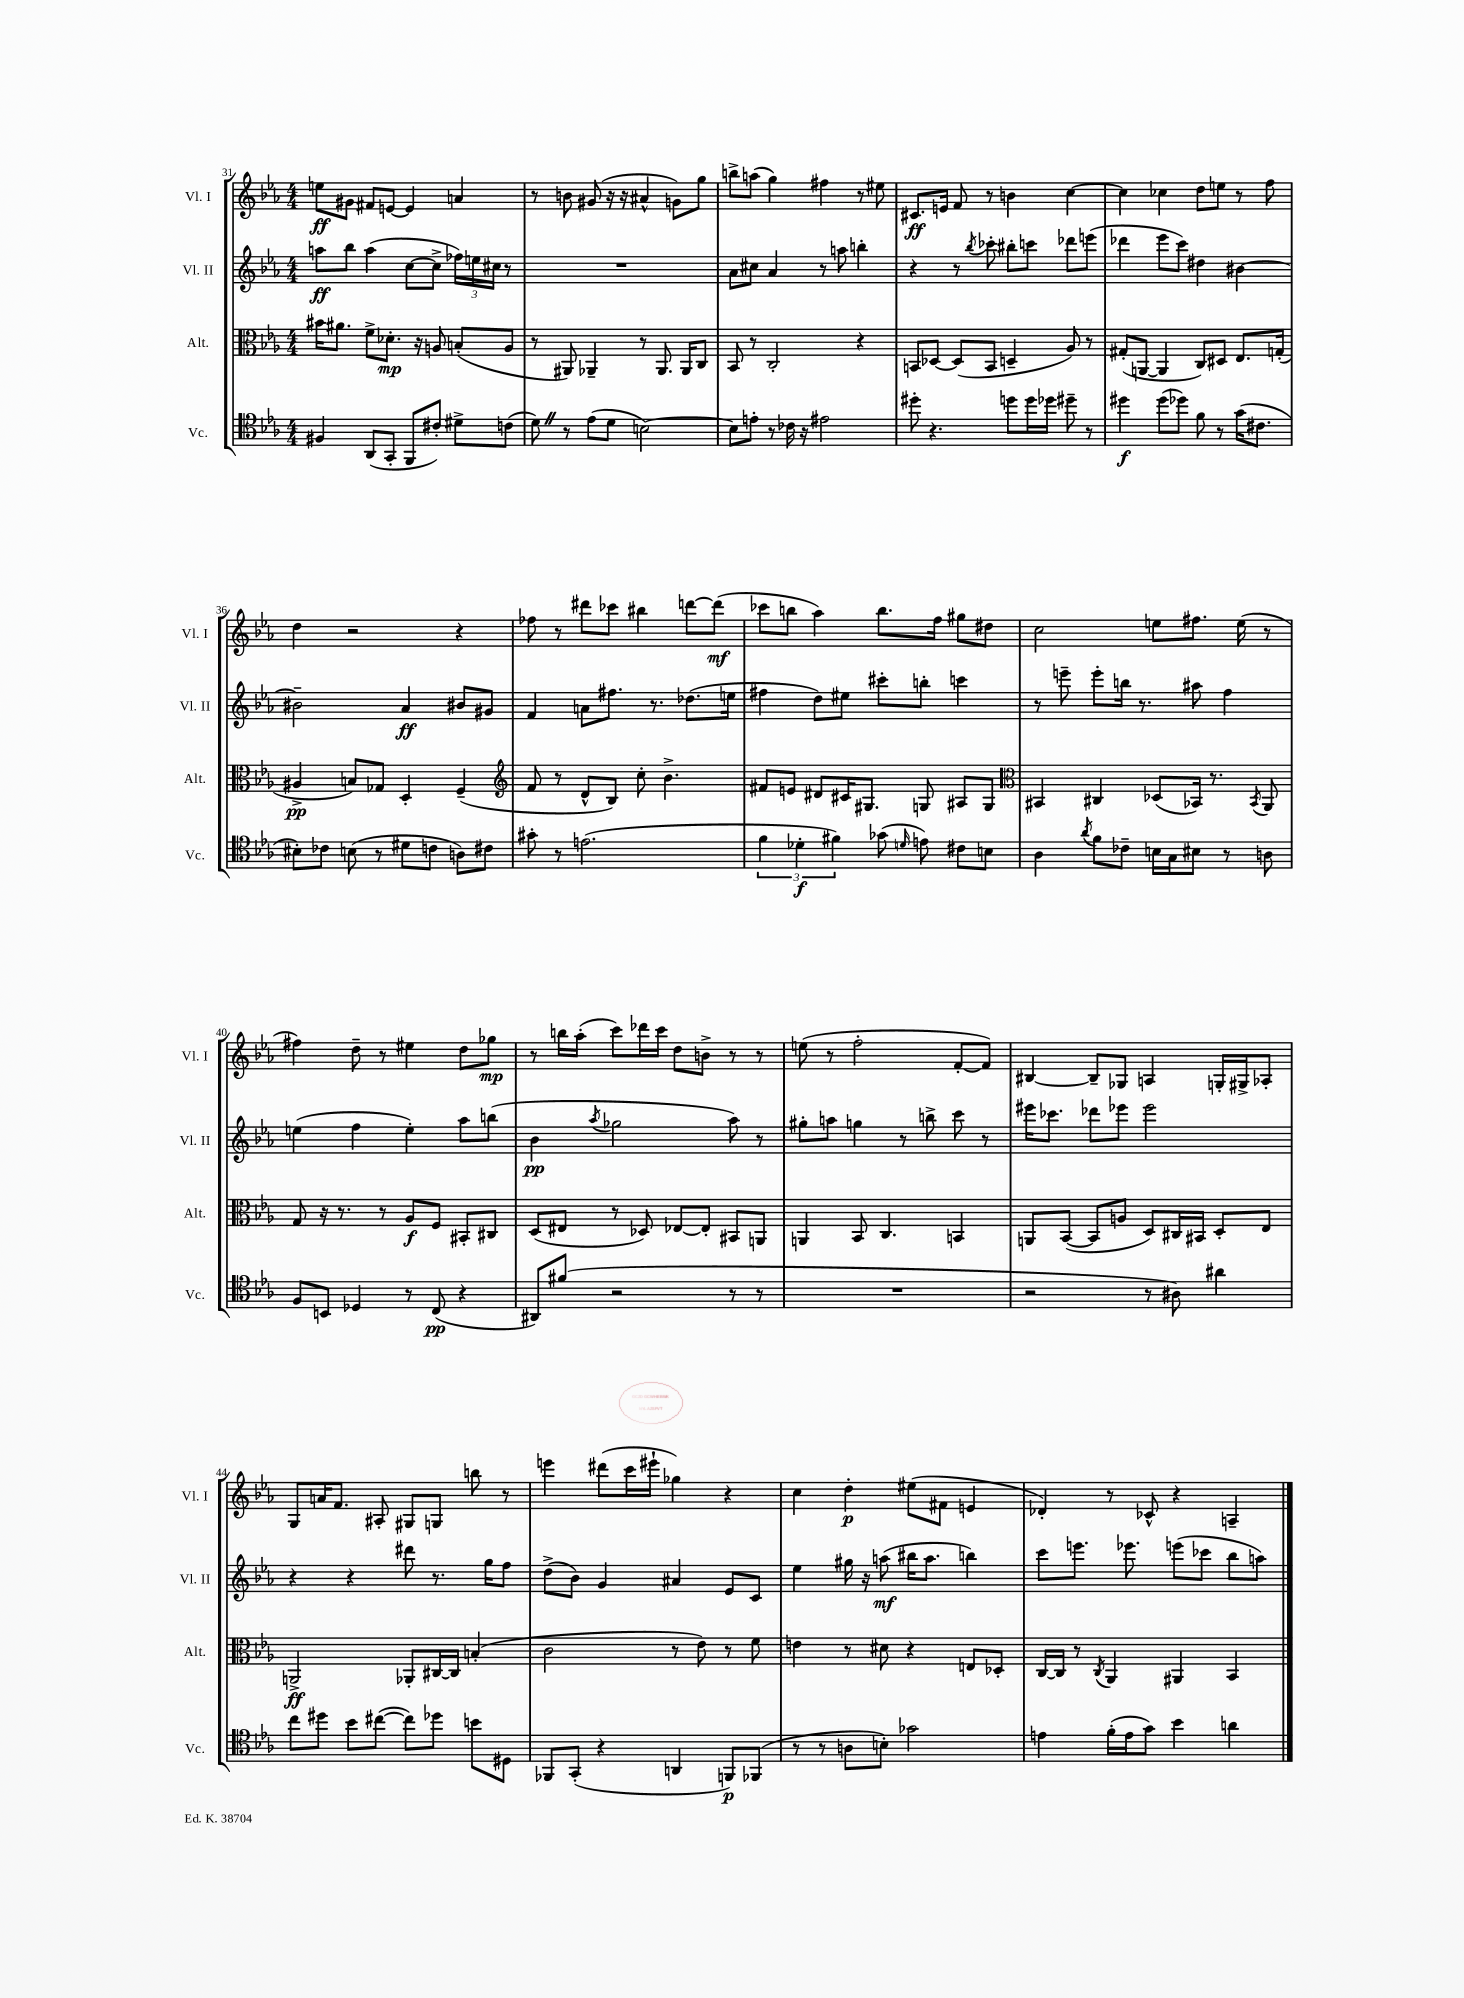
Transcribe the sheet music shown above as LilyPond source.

<<
\new StaffGroup <<
\new Staff = "s0" \with { instrumentName = "Vl. I" shortInstrumentName = "Vl. I" } {
    \clef treble \key ees \major \numericTimeSignature \time 4/4
    \autoBeamOff e''8[\ff gis'8] fis'8[ e'8]~ e'4 a'4 |
    r8 b'8 gis'8( r16 r16 ais'4-^ g'8[) g''8] |
    b''8[-> a''8]( g''4) fis''4 r8 eis''8 |
    cis'8.[\ff e'16] f'8 r8 b'4 c''4~ |
    c''4 ces''4 d''8[ e''8] r8 f''8 |
    d''4 r2 r4 |
    fes''8 r8 dis'''8[ ces'''8] bis''4 d'''8[~ d'''8]\mf( |
    ces'''8[ b''8] aes''4) b''8.[ f''16] gis''8[ dis''8] |
    c''2 e''8[ fis''8.] e''16( r8 |
    fis''4) d''8-- r8 eis''4 d''8[ ges''8]\mp |
    r8 b''16[ aes''16]-.( c'''8[) des'''16 c'''16] d''8[ b'8]-> r8 r8 |
    e''8( r8 f''2-. f'8[~-. f'8]) |
    bis4~ bis8[-- ges8] a4 g16[-. gis16-> aes8]-. |
    g8[ a'16 f'8.] ais8-. gis8[ g8] b''8 r8 |
    e'''4 dis'''8[( c'''16 eis'''16]-! ges''4) r4 |
    c''4 d''4-.\p eis''8[( fis'8] e'4 |
    des'4-.) r8 ces'8-^ r4 a4-- \bar "|." |
}
\new Staff = "s1" \with { instrumentName = "Vl. II" shortInstrumentName = "Vl. II" } {
    \clef treble \key ees \major \numericTimeSignature \time 4/4
    \autoBeamOff a''8[\ff bes''8] a''4( c''8[~ c''8]-> \tuplet 3/2 { fes''16[) e''16 cis''16] } r8 |
    R1 |
    aes'8[ cis''8] aes'4 r8 a''8 b''4-. |
    r4 r8 \acciaccatura { bes''8 } ces'''8-. bis''8[-. c'''8] des'''8[ e'''8]( |
    des'''4 ees'''8[ c'''8]) dis''4 bis'4~ |
    bis'2-- aes'4\ff bis'8[ gis'8] |
    f'4 a'8[ fis''8.] r8. des''8.[( e''16] |
    fis''4 d''8[) eis''8] cis'''8[-. b''8]-. c'''4 |
    r8 e'''8-- e'''8[-. b''16] r8. ais''8 f''4 |
    e''4( f''4 e''4-.) aes''8[ b''8]( |
    bes'4\pp \acciaccatura { aes''8 } ges''2 aes''8) r8 |
    gis''8[-. a''8] g''4 r8 b''8-> c'''8 r8 |
    eis'''16[ ces'''8.] des'''8[ ees'''8] ees'''2 |
    r4 r4 dis'''8 r8. g''16[ f''8] |
    d''8[->( bes'8]) g'4 ais'4 ees'8[ c'8] |
    ees''4 gis''16 r16 a''8\mf( bis''16[ a''8.] b''4) |
    c'''8[ e'''8.] ees'''8. e'''8[( ces'''8] bes''8[ a''8]) \bar "|." |
}
\new Staff = "s2" \with { instrumentName = "Alt." shortInstrumentName = "Alt." } {
    \clef alto \key ees \major \numericTimeSignature \time 4/4
    \autoBeamOff bis'16[ ais'8.] f'8[-> des'8.]-.\mp r16 a8 b8[-.( a8] |
    r8 ais,8) aes,4-- r8 aes,8. aes,16[ c8] |
    bes,8 r8 c2-. r4 |
    b,8[ des8]~ des8[( b,8] d4-- aes8) r8 |
    gis8[-.( a,8]~ a,4 c8[) dis8] ees8.[ g16]-.( |
    ais4->\pp b8[) ges8] d4-. f4--( |
    \clef treble f'8 r8 d'8[-^ bes8]) c''8-. bes'4.-> |
    fis'8[ e'8] dis'8[ cis'16 gis8.] g8 ais8[ g8] |
    \clef alto bis,4 cis4 des8[( bes,16]) r8. \acciaccatura { bes,8 } aes,8 |
    g8 r16 r8. r8 aes8[\f f8] bis,8[-. cis8] |
    d8[( eis8] r8 des8) ees8[~ ees8]-. bis,8[ a,8] |
    a,4 bes,8 c4. b,4 |
    a,8[ bes,8]~( bes,8[ a8] d8[) cis16 bis,16] d8[-. ees8] |
    a,2->\ff aes,8[-. cis16~ cis16] b4-.( |
    c'2 r8 ees'8) r8 f'8 |
    e'4 r8 dis'8 r4 e8[ des8]-. |
    c16[~ c16] r8 \acciaccatura { c8 } aes,4 ais,4 bes,4 \bar "|." |
}
\new Staff = "s3" \with { instrumentName = "Vc." shortInstrumentName = "Vc." } {
    \clef tenor \key ees \major \numericTimeSignature \time 4/4
    \autoBeamOff fis4 aes,8[( g,8]-. f,8[ cis'8]-.) dis'8[-> c'8]( |
    d'8) \once \override BreathingSign.text = \markup { \musicglyph "scripts.caesura.straight" } \breathe r8 ees'8[( d'8] b2~) |
    b8[ e'8]-. r8 ces'16 r16 eis'2 |
    dis''8-. r4. d''8[ d''16 des''16] dis''8-- r8 |
    dis''4\f dis''8[( des''8]) f'8 r8 g'16[( cis'8.] |
    bis8[-.) ces'8] b8( r8 dis'8[ c'8] a8[) cis'8] |
    gis'8-. r8 e'2.( |
    \tuplet 3/2 { f'4 des'4-.\f fis'4) } ges'8( \grace { d'16 } e'8) cis'8[ b8] |
    aes4 \acciaccatura { aes'8 } f'8[ ces'8]-- b16[ g16 bis8] r8 a8 |
    f8[ b,8] des4 r8 c8\pp( r4 |
    ais,8[) fis'8]( r2 r8 r8 |
    R1 |
    r2 r8 ais8) ais'4 |
    c''8[ dis''8] bes'8[ cis''8]~( cis''8[) des''8] b'8[ dis8] |
    fes,8[ g,8]-.( r4 a,4 f,8[\p) fes,8]( |
    r8 r8 a8[ b8]-.) ges'2 |
    e'4 f'16[-.( e'16 g'8]) bes'4 a'4 \bar "|." |
}
>>
>>
\layout { \context { \Score currentBarNumber = #31 } }
